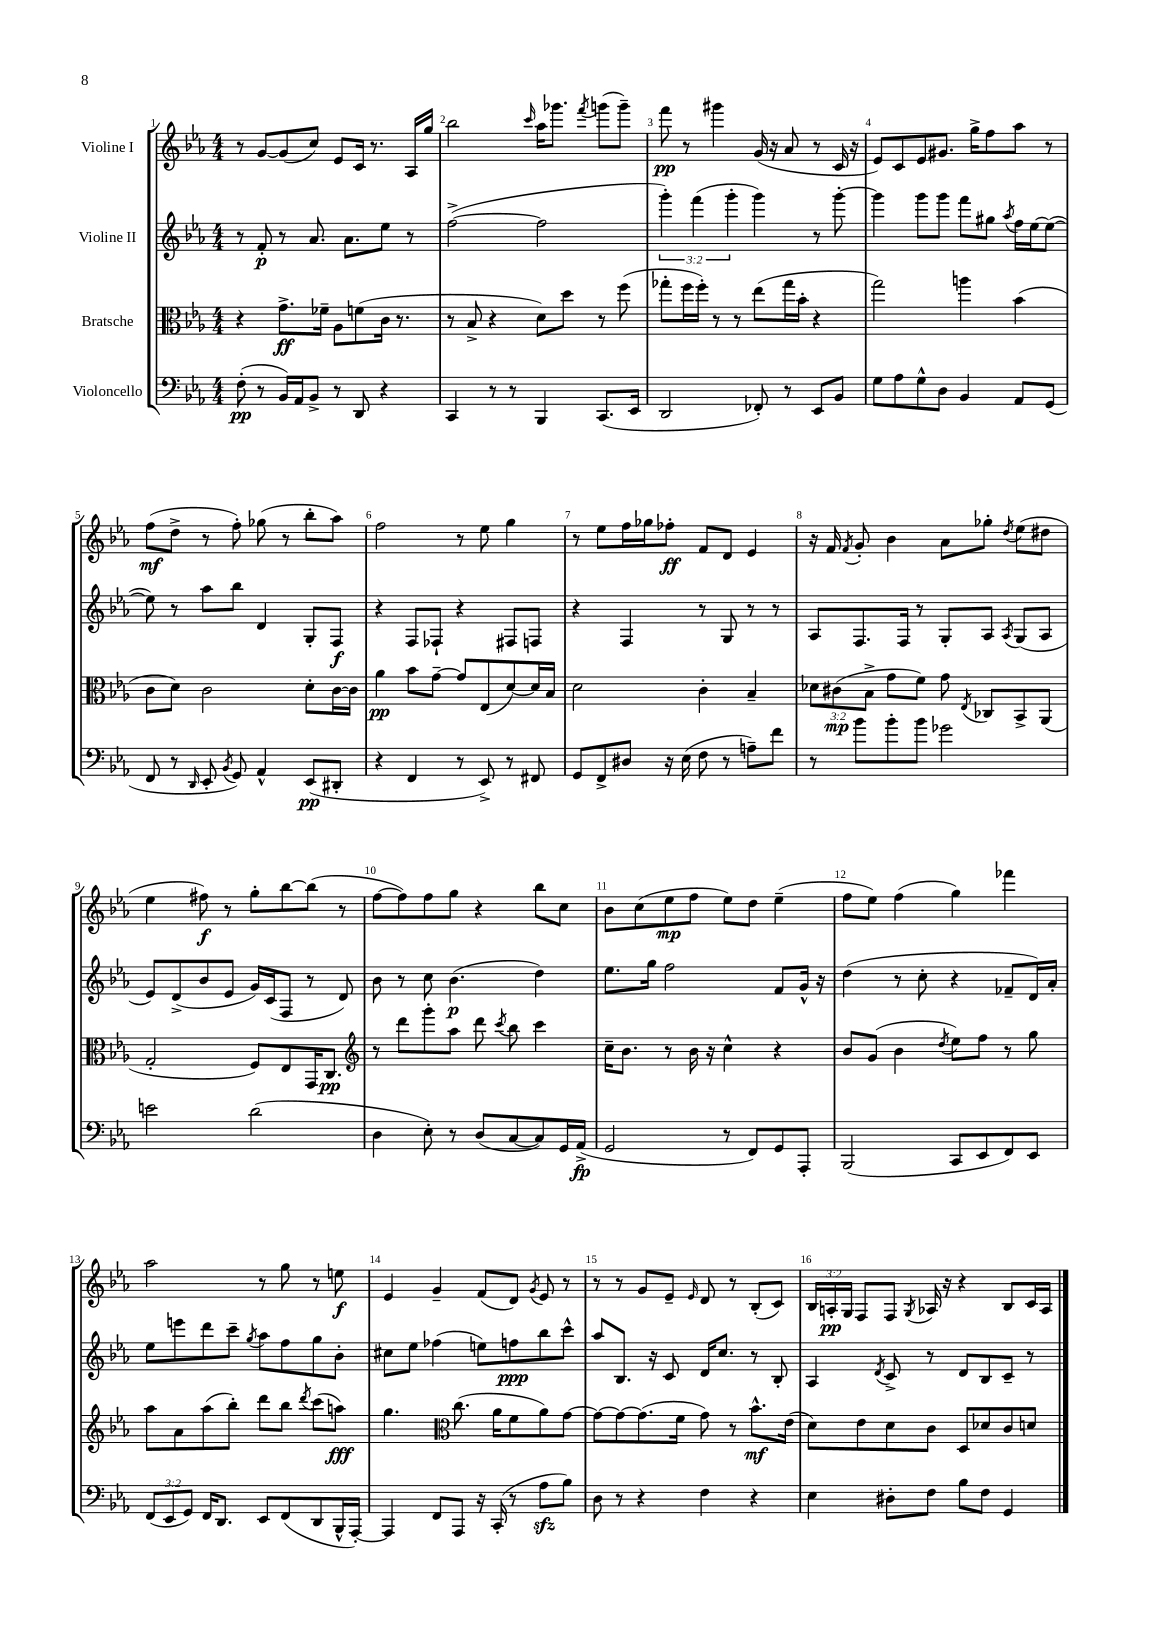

**kern	**dynam	**kern	**dynam	**kern	**dynam	**kern	**dynam
*part4	*part4	*part3	*part3	*part2	*part2	*part1	*part1
*staff4	*staff4	*staff3	*staff3	*staff2	*staff2	*staff1	*staff1
*I"Violoncello	*	*I"Bratsche	*	*I"Violine II	*	*I"Violine I	*
*clefF4	*	*clefC3	*	*clefG2	*	*clefG2	*
*k[b-e-a-]	*	*k[b-e-a-]	*	*k[b-e-a-]	*	*k[b-e-a-]	*
*M4/4	*	*M4/4	*	*M4/4	*	*M4/4	*
=1	=1	=1	=1	=1	=1	=1	=1
(8F'\	pp	4r	.	8r	.	8r	.
8r	.	.	.	8f'/	p	[8g/L	.
16BB-/LL)	.	8.g^\L	ff	8r	.	(8g/]	.
16AA-/J	.	.	.	.	.	.	.
8BB-^/J	.	.	.	8.a-/	.	8cc/J)	.
.	.	16f-X~\Jk	.	.	.	.	.
8r	.	8A-\L	.	.	.	8e-/L	.
.	.	.	.	8.a-\L	.	.	.
8DD/	.	(8fn\	.	.	.	16c/Jk	.
.	.	.	.	.	.	8.r	.
4r	.	16c\Jk	.	8ee-\J	.	.	.
.	.	8.r	.	.	.	.	.
.	.	.	.	8r	.	16A-/LL	.
.	.	.	.	.	.	16gg/JJ	.
=2	=2	=2	=2	=2	=2	=2	=2
4CC/	.	8r	.	([2ff^\	.	2bb-\	.
.	.	8B-^/	.	.	.	.	.
8r	.	4r	.	.	.	.	.
8r	.	.	.	.	.	.	.
.	.	.	.	.	.	16qqccc/	.
4BBB-/	.	8d\L)	.	2ff\]	.	16aa-\KL	.
.	.	.	.	.	.	8.ggg-X\J	.
.	.	8dd\J	.	.	.	.	.
.	.	.	.	.	.	8qfff/	.
(8.CC/L	.	8r	.	.	.	(8gggn\L	.
.	.	(8ff\	.	.	.	8ggg~\J)	.
16EE-/Jk	.	.	.	.	.	.	.
=3	=3	=3	=3	=3	=3	=3	=3
2DD/	.	8gg-X'\L	.	6ggg'\)	.	8fff\	pp
.	.	16ff\L	.	.	.	8r	.
.	.	.	.	(6fff\	.	.	.
.	.	16ff'\JJ)	.	.	.	.	.
.	.	8r	.	.	.	4ggg#X\	.
.	.	.	.	6ggg'\	.	.	.
.	.	8r	.	.	.	.	.
8FF-X'/)	.	(8ee-\L	.	4ggg\)	.	(16g/	.
.	.	.	.	.	.	16r	.
8r	.	16gg-\L	.	.	.	8a-/	.
.	.	16b-'\JJ	.	.	.	.	.
8EE-/L	.	4r	.	8r	.	8r	.
8BB-/J	.	.	.	[8ggg'\	.	16c/	.
.	.	.	.	.	.	16r	.
=4	=4	=4	=4	=4	=4	=4	=4
8G\L	.	2gg\)	.	4ggg\]	.	8e-/L)	.
8A-\	.	.	.	.	.	8c/	.
8G^^\	.	.	.	8ggg\L	.	8e-/	.
8D\J	.	.	.	8ggg\J	.	8.g#X/J	.
4BB-/	.	4aan\	.	8fff\L	.	.	.
.	.	.	.	.	.	16gg^\KL	.
.	.	.	.	8gg#X\J	.	8ff\	.
.	.	.	.	8qaa-/	.	.	.
8AA-/L	.	(4b-\	.	16ff\LL	.	8aa-\J	.
.	.	.	.	[16ee-\J	.	.	.
(8GG/J	.	.	.	(8ee-\J_	.	8r	.
!!LO:LB:g=z
=5	=5	=5	=5	=5	=5	=5	=5
8FF/	.	8c\L	.	8ee-\])	.	(8ff\L	mf
8r	.	8d\J)	.	8r	.	8dd^\J	.
16qqDD/	.	.	.	.	.	.	.
8EE-'/	.	2c\	.	8aa-\L	.	8r	.
8qBB-/	.	.	.	.	.	.	.
8GG/)	.	.	.	8bb-\J	.	8ff'\)	.
4AA-^^/	.	.	.	4d/	.	(8gg-X\	.
.	.	.	.	.	.	8r	.
(8EE-/L	pp	8d'\L	.	8G'/L	.	8bb-'\L	.
8DD#X'/J	.	[16c\L	.	8F/J	f	8aa-\J)	.
.	.	16c\JJ]	.	.	.	.	.
=6	=6	=6	=6	=6	=6	=6	=6
4r	.	4a-\	pp	4r	.	2ff\	.
4FF/	.	8b-\L	.	8F/L	.	.	.
.	.	[8g~\J	.	8F-X`/J	.	.	.
8r	.	8g/L]	.	4r	.	8r	.
8EE-^/)	.	(8E-/	.	.	.	8ee-\	.
8r	.	[8d/)	.	8F#X/L	.	4gg\	.
8FF#X/	.	16d/L]	.	8Fn/J	.	.	.
.	.	16B-/JJ	.	.	.	.	.
=7	=7	=7	=7	=7	=7	=7	=7
8GG/L	.	2d\	.	4r	.	8r	.
8FF^/	.	.	.	.	.	8ee-\L	.
8D#X/J	.	.	.	4F/	.	16ff\L	.
.	.	.	.	.	.	16gg-X\J	.
16r	.	.	.	.	.	8ff-X'\J	ff
(16E-\	.	.	.	.	.	.	.
8F\	.	4c'\	.	8r	.	8f/L	.
8r	.	.	.	8G/	.	8d/J	.
8An~\L)	.	4B-~/	.	8r	.	4e-/	.
8f\J	.	.	.	8r	.	.	.
=8	=8	=8	=8	=8	=8	=8	=8
8r	.	12d-X\L	.	8A-/L	.	16r	.
.	.	.	.	.	.	16f/	.
.	.	(12c#X\	mp	.	.	.	.
.	.	.	.	.	.	8qf/	.
8b-\L	.	.	.	8.F/	.	8g'/	.
.	.	12B-^\J	.	.	.	.	.
8b-'\	.	8g\L	.	.	.	4b-\	.
.	.	.	.	16F/Jk	.	.	.
8b-\J	.	8f\J)	.	8r	.	.	.
2g-X\	.	8g\	.	8G'/L	.	8a-\L	.
.	.	8qE-/	.	.	.	.	.
.	.	8C-X/L	.	8A-/J	.	8gg-X'\J	.
.	.	.	.	8qA-/	.	8qdd/	.
.	.	8BB-^/	.	(8G/L	.	(8ee-\L	.
.	.	(8AA-/J	.	8A-/J	.	8dd#X\J	.
!!LO:LB:g=z
=9	=9	=9	=9	=9	=9	=9	=9
2en\	.	2G'/	.	8e-/L)	.	4ee-\	.
.	.	.	.	(8d^/	.	.	.
.	.	.	.	8b-/	.	8ff#X\)	f
.	.	.	.	8e-/J	.	8r	.
(2d\	.	8F/L)	.	16g/LL)	.	8gg'\L	.
.	.	.	.	(16c/J	.	.	.
.	.	8E-/	.	8F/J	.	[8bb-\	.
.	.	16GG/K	.	8r	.	(8bb-\J]	.
.	.	8.C/J	pp	.	.	.	.
.	.	.	.	8d/)	.	8r	.
=10	=10	=10	=10	=10	=10	=10	=10
*	*	*clefG2	*	*	*	*	*
4D\	.	8r	.	8b-\	.	[8ff\L	.
.	.	8ddd\L	.	8r	.	8ff\])	.
8E-'\)	.	8ggg'\	.	8cc\	.	8ff\	.
8r	.	8aa-\J	.	(4.b-\	p	8gg\J	.
(8D/L	.	8ddd\	.	.	.	4r	.
.	.	8qccc/	.	.	.	.	.
[8C/	.	8bb-\	.	.	.	.	.
8C/])	.	4ccc\	.	4dd\)	.	8bb-\L	.
16GG/L	.	.	.	.	.	8cc\J	.
(16AA-^/JJ	fp	.	.	.	.	.	.
=11	=11	=11	=11	=11	=11	=11	=11
2GG/	.	16cc~\KL	.	8.ee-\L	.	8b-\L	.
.	.	8.b-\J	.	.	.	.	.
.	.	.	.	.	.	(8cc\	.
.	.	.	.	16gg\Jk	.	.	.
.	.	8r	.	2ff\	.	8ee-\	mp
.	.	16b-\	.	.	.	8ff\J	.
.	.	16r	.	.	.	.	.
8r	.	4cc^^\	.	.	.	8ee-\L)	.
8FF/L)	.	.	.	.	.	8dd\J	.
8GG/	.	4r	.	8f/L	.	(4ee-~\	.
8AAA-'/J	.	.	.	16g^^/Jk	.	.	.
.	.	.	.	16r	.	.	.
=12	=12	=12	=12	=12	=12	=12	=12
(2BBB-/	.	8b-/L	.	(4dd\	.	8ff\L	.
.	.	(8g/J	.	.	.	8ee-\J)	.
.	.	4b-\	.	8r	.	(4ff\	.
.	.	.	.	8cc'\	.	.	.
.	.	8qdd/	.	.	.	.	.
8CC/L	.	8ee-\L)	.	4r	.	4gg\)	.
8EE-/	.	8ff\J	.	.	.	.	.
8FF/)	.	8r	.	8f-X~/L	.	4fff-X\	.
8EE-/J	.	8gg\	.	16d/L)	.	.	.
.	.	.	.	16a-'/JJ	.	.	.
!!LO:LB:g=z
=13	=13	=13	=13	=13	=13	=13	=13
(12FF/L	.	8aa-\L	.	8ee-\L	.	2aa-\	.
12EE-/	.	.	.	.	.	.	.
.	.	8a-\	.	8eeen\	.	.	.
12GG/J)	.	.	.	.	.	.	.
16FF/KL	.	(8aa-\	.	8ddd\	.	.	.
8.DD/J	.	.	.	.	.	.	.
.	.	8bb-'\J)	.	8ccc~\J	.	.	.
.	.	.	.	8qgg/	.	.	.
8EE-/L	.	8ddd\L	.	8aa-\L	.	8r	.
(8FF/	.	8bb-\J	.	8ff\	.	8gg\	.
.	.	8qddd/	.	.	.	.	.
8DD/	.	(8ccc\L	.	8gg\	.	8r	.
16BBB-^^/L	.	8aan\J)	fff	8b-'\J	.	8een\	f
[16AAA-'/JJ)	.	.	.	.	.	.	.
=14	=14	=14	=14	=14	=14	=14	=14
4AAA-/]	.	4.gg\	.	8cc#X\L	.	4e-/	.
.	.	.	.	8ee-\J	.	.	.
8FF/L	.	.	.	(4ff-X\	.	4g~/	.
*	*	*clefC3	*	*	*	*	*
8AAA-/J	.	(8.cc\	.	.	.	.	.
16r	.	.	.	8een\L)	.	(8f/L	.
(16CC'/	.	16a-\KL	.	.	.	.	.
8r	.	8f\	.	8ffn\	ppp	8d/J)	.
.	.	.	.	.	.	8qg/	.
8A-zz\L	.	8a-\)	.	8bb-\	.	8e-/	.
8B-\J)	.	[8g\J	.	8ccc^^\J	.	8r	.
=15	=15	=15	=15	=15	=15	=15	=15
8D\	.	8g\L_	.	8aa-/L	.	8r	.
8r	.	8g\_	.	8.B-/J	.	8r	.
4r	.	(8.g\]	.	.	.	8g/L	.
.	.	.	.	16r	.	.	.
.	.	.	.	8c/	.	8e-~/J	.
.	.	16f\Jk	.	.	.	.	.
.	.	.	.	.	.	16qqe-/	.
4F\	.	8g\)	.	16d/KL	.	8d/	.
.	.	.	.	8.cc/J	.	.	.
.	.	8r	.	.	.	8r	.
4r	.	8.b-^^\L	mf	8r	.	(8B-'/L	.
.	.	.	.	8B-'/	.	8c/J)	.
.	.	(16e-\Jk	.	.	.	.	.
=16	=16	=16	=16	=16	=16	=16	=16
4E-\	.	8d\L)	.	4A-/	.	24B-/LL	.
.	.	.	.	.	.	24An'/	pp
.	.	.	.	.	.	24G/JJ	.
.	.	8e-\	.	.	.	8F/L	.
.	.	.	.	8qd/	.	.	.
8D#X'\L	.	8d\	.	8c^/	.	8F/J	.
.	.	.	.	.	.	8qG/	.
8F\J	.	8c\J	.	8r	.	16A-X/	.
.	.	.	.	.	.	16r	.
8B-\L	.	8D/L	.	8d/L	.	4r	.
8F\J	.	8d-X/	.	8B-/	.	.	.
4GG/	.	8c/	.	8c~/J	.	8B-/L	.
.	.	8dn/J	.	8r	.	16c/L	.
.	.	.	.	.	.	16A-/JJ	.
==	==	==	==	==	==	==	==
*-	*-	*-	*-	*-	*-	*-	*-
